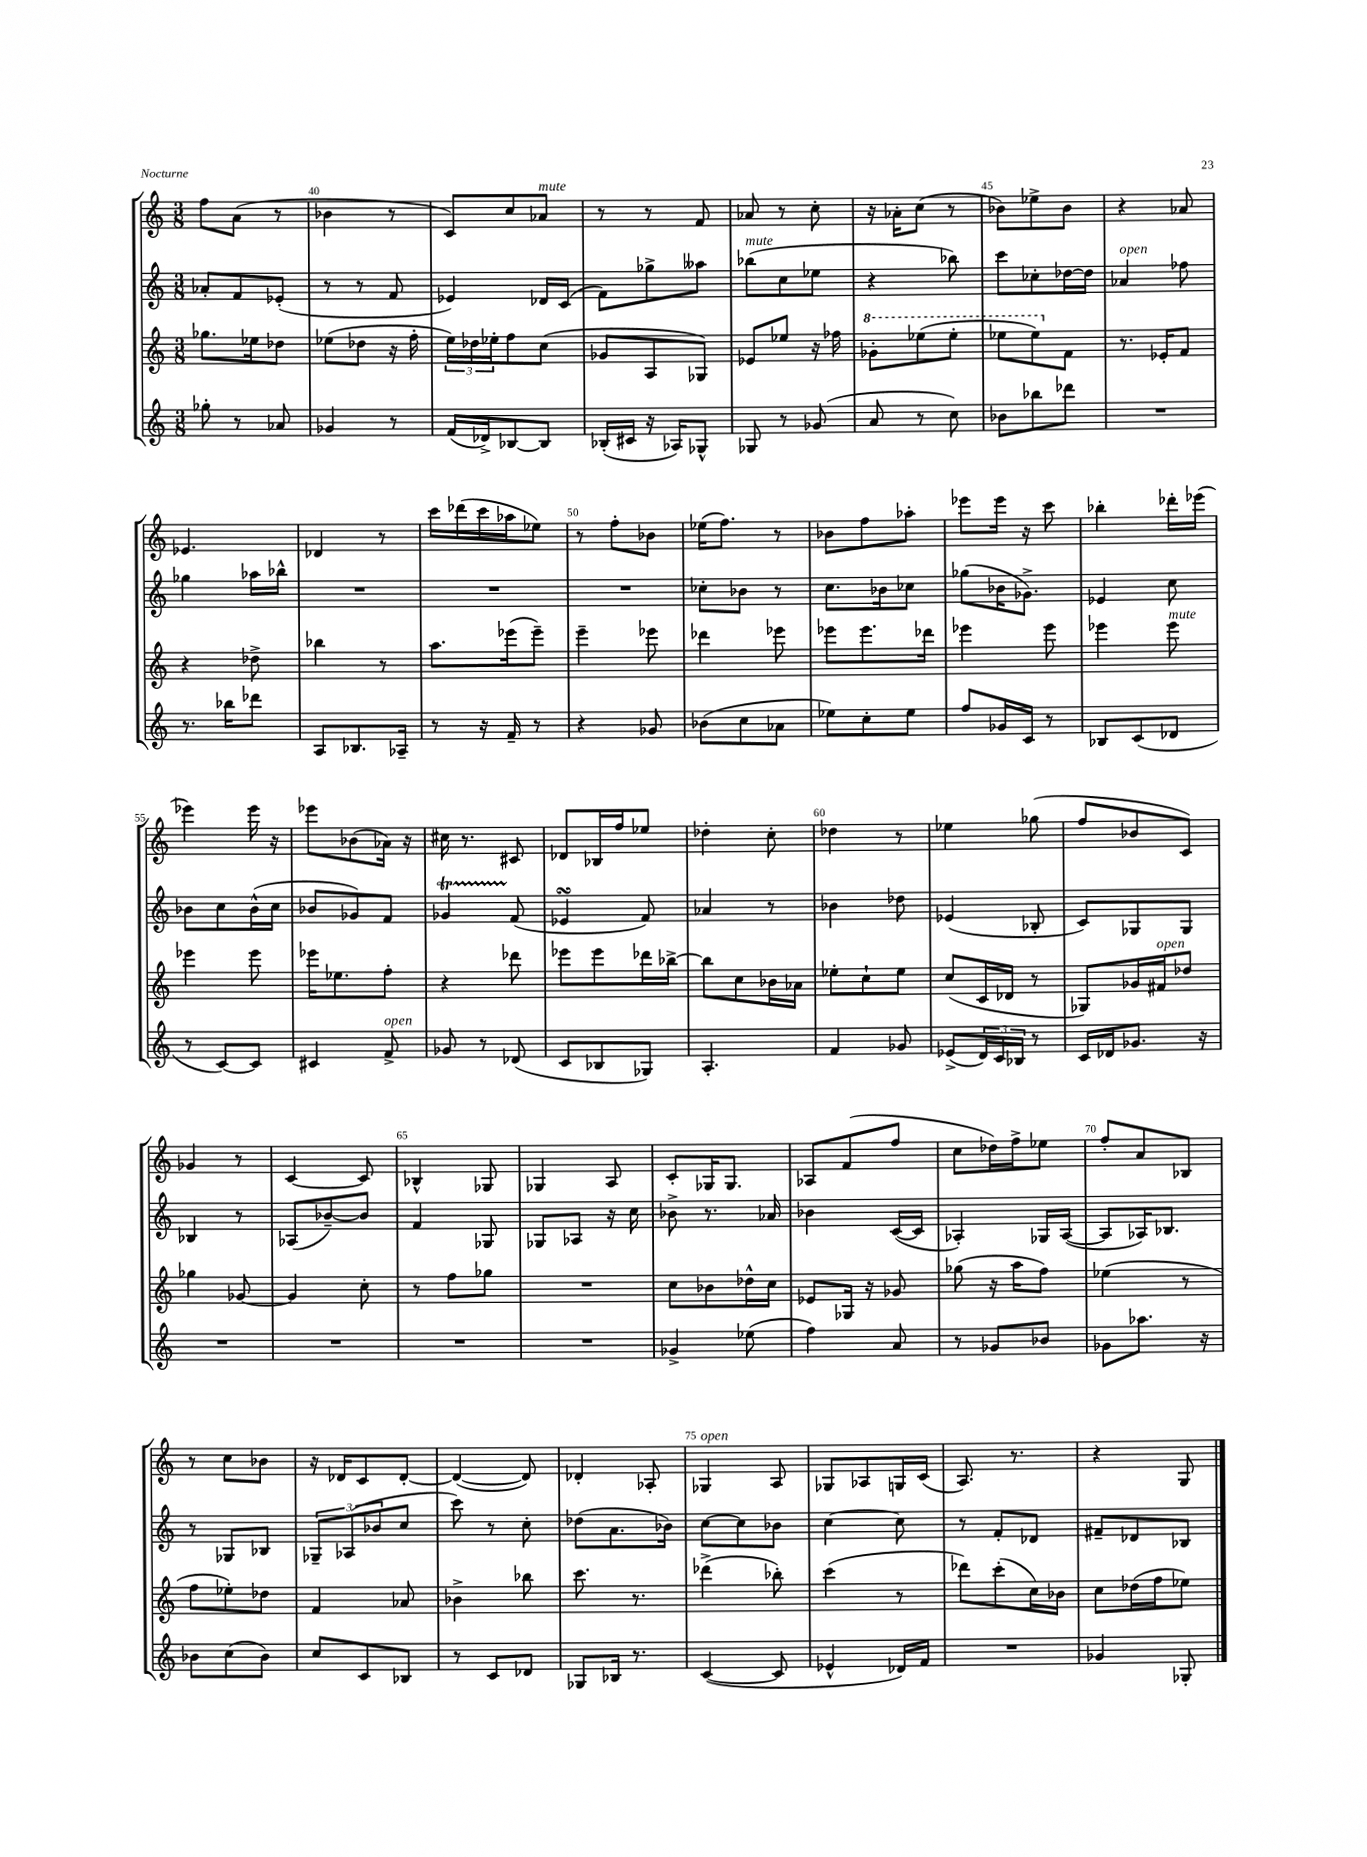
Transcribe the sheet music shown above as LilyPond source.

<<
\new StaffGroup <<
\new Staff = "s0" {
    \clef treble \key c \major \numericTimeSignature \time 3/8
    f''8 a'8( r8 |
    bes'4 r8 |
    c'8) c''8 aes'8^\markup { \italic "mute" } |
    r8 r8 f'8 |
    aes'8 r8 c''8-. |
    r16 aes'16-. c''8( r8 |
    bes'8) ees''8-> bes'8 |
    r4 aes'8 |
    ees'4. |
    des'4 r8 |
    c'''16 des'''16( c'''16 aes''16 ees''8) |
    r8 f''8-. bes'8 |
    ees''16( f''8.) r8 |
    bes'8 f''8 aes''8-. |
    ees'''8 ees'''16 r16 c'''8 |
    bes''4-. des'''16-. ees'''16( |
    ees'''4) ees'''16 r16 |
    ees'''8 bes'8( aes'16) r16 |
    cis''16 r8. cis'8 |
    des'8 bes16 f''16 ees''8 |
    des''4-. c''8-. |
    des''4 r8 |
    ees''4 ges''8( |
    f''8 bes'8 c'8) |
    ges'4 r8 |
    c'4~ c'8 |
    bes4-^ ges8 |
    ges4 a8 |
    c'8-. ges16 ges8. |
    aes8 f'8( f''8 |
    c''8 des''16) f''16-> ees''8 |
    f''8-. a'8 bes8 |
    r8 c''8 bes'8 |
    r16 des'16 c'8 des'8~-. |
    des'4~( des'8) |
    des'4-. aes8-. |
    ges4^\markup { \italic "open" } a8 |
    ges8 aes8 g16 c'16( |
    a8.) r8. |
    r4 g8 \bar "|." |
}
\new Staff = "s1" {
    \clef treble \key c \major \numericTimeSignature \time 3/8
    aes'8-. f'8 ees'8-.( |
    r8 r8 f'8 |
    ees'4) des'16 c'16( |
    f'8) ges''8-> aeses''8 |
    bes''8^\markup { \italic "mute" }( c''8 ees''8 |
    r4 bes''8) |
    c'''8 ces''8-. des''16~ des''16 |
    aes'4^\markup { \italic "open" } fes''8 |
    ges''4 aes''16 bes''16-^ |
    R4. |
    R4. |
    R4. |
    ces''8-. bes'8 r8 |
    c''8. bes'16 ces''8 |
    ges''8( bes'16 ges'8.->) |
    ees'4 c''8 |
    bes'8 c''8 bes'16-^( c''16 |
    bes'8 ges'8) f'8 |
    ges'4\startTrillSpan f'8\stopTrillSpan( |
    ees'4\turn f'8) |
    aes'4 r8 |
    bes'4 des''8 |
    ees'4( bes8-. |
    c'8) ges8 ges8 |
    bes4 r8 |
    aes8( bes'8~--) bes'8 |
    f'4 ges8 |
    ges8 aes8 r16 c''16 |
    bes'8-> r8. aes'16 |
    bes'4 c'16~( c'16 |
    aes4-.) ges16 aes16~( |
    aes8 aes16) bes8. |
    r8 ges8 bes8 |
    \tuplet 3/2 { ges8-- aes8( bes'8 } c''8 |
    c'''8) r8 c''8-. |
    des''8( a'8. bes'16) |
    c''8~ c''8 bes'8 |
    c''4~ c''8 |
    r8 f'8-. des'8 |
    fis'8-- des'8 bes8 \bar "|." |
}
\new Staff = "s2" {
    \clef treble \key c \major \numericTimeSignature \time 3/8
    ges''8. ees''16 des''8 |
    ees''8( des''8 r16 f''16-. |
    \tuplet 3/2 { e''16) des''16 ees''16-. } f''8 c''8( |
    ges'8 a8 ges8) |
    ees'8 ees''8 r16 fes''16 |
    \ottava #1 ges''8-. ees'''8( ees'''8-. |
    ees'''8 ees'''8) \ottava #0 f'8 |
    r8. ees'16-. f'8 |
    r4 des''8-> |
    bes''4 r8 |
    a''8. ees'''16( ees'''8--) |
    e'''4-- ees'''8 |
    des'''4 ees'''8 |
    ees'''8 ees'''8. des'''16 |
    ees'''4 ees'''8 |
    ees'''4 ees'''8^\markup { \italic "mute" } |
    ees'''4 ees'''8 |
    ees'''16 ees''8. f''8-. |
    r4 des'''8 |
    ees'''8 ees'''8 des'''16 bes''16~-> |
    bes''8 c''8 bes'16 aes'16 |
    ees''8-. c''8-! ees''8 |
    c''8( c'16 des'16 r8 |
    ges8) ges'16 fis'16^\markup { \italic "open" } des''8 |
    ges''4 ges'8~ |
    ges'4 c''8-. |
    r8 f''8 ges''8 |
    R4. |
    c''8 bes'8 des''16-^ c''16 |
    ees'8 ges16 r16 ges'8 |
    ges''8( r16 a''16 f''8) |
    ees''4( r8 |
    f''8 ees''8-.) des''8 |
    f'4 aes'8 |
    bes'4-> bes''8 |
    c'''8. r8. |
    des'''4->( bes''8-.) |
    c'''4( r8 |
    des'''8) c'''8-.( c''16) bes'16 |
    c''8 des''16( f''16 ees''8) \bar "|." |
}
\new Staff = "s3" {
    \clef treble \key c \major \numericTimeSignature \time 3/8
    ges''8-. r8 aes'8 |
    ges'4 r8 |
    f'16( des'16->) bes8~ bes8 |
    bes16-.( cis'16 r16 aes16) ges8-^ |
    ges8 r8 ges'8( |
    a'8 r8 c''8) |
    bes'8 bes''8 des'''8 |
    R4. |
    r8. bes''16 des'''8 |
    a8 bes8. aes16-- |
    r8 r16 f'16-- r8 |
    r4 ges'8 |
    bes'8( c''8 aes'8 |
    ees''8) c''8-. ees''8 |
    f''8 ges'16 c'16 r8 |
    bes8 c'8( des'8 |
    r8 c'8~) c'8 |
    cis'4 f'8->^\markup { \italic "open" } |
    ges'8 r8 des'8( |
    c'8 bes8 ges8) |
    a4.-. |
    f'4 ges'8 |
    ees'8->( \tuplet 3/2 { d'16) c'16 bes16 } r8 |
    c'16 des'16 ges'8. r16 |
    R4. |
    R4. |
    R4. |
    R4. |
    ges'4-> ees''8( |
    f''4) a'8 |
    r8 ges'8 bes'8 |
    ges'8 aes''8. r16 |
    bes'8 c''8( bes'8) |
    c''8 c'8 bes8 |
    r8 c'8 des'8 |
    ges8 bes16 r8. |
    c'4~( c'8 |
    ees'4-^ des'16) f'16 |
    R4. |
    ges'4 ges8-. \bar "|." |
}
>>
>>
\layout { \context { \Score currentBarNumber = #39 \override BarNumber.break-visibility = ##(#f #t #t) barNumberVisibility = #(every-nth-bar-number-visible 5) } }
